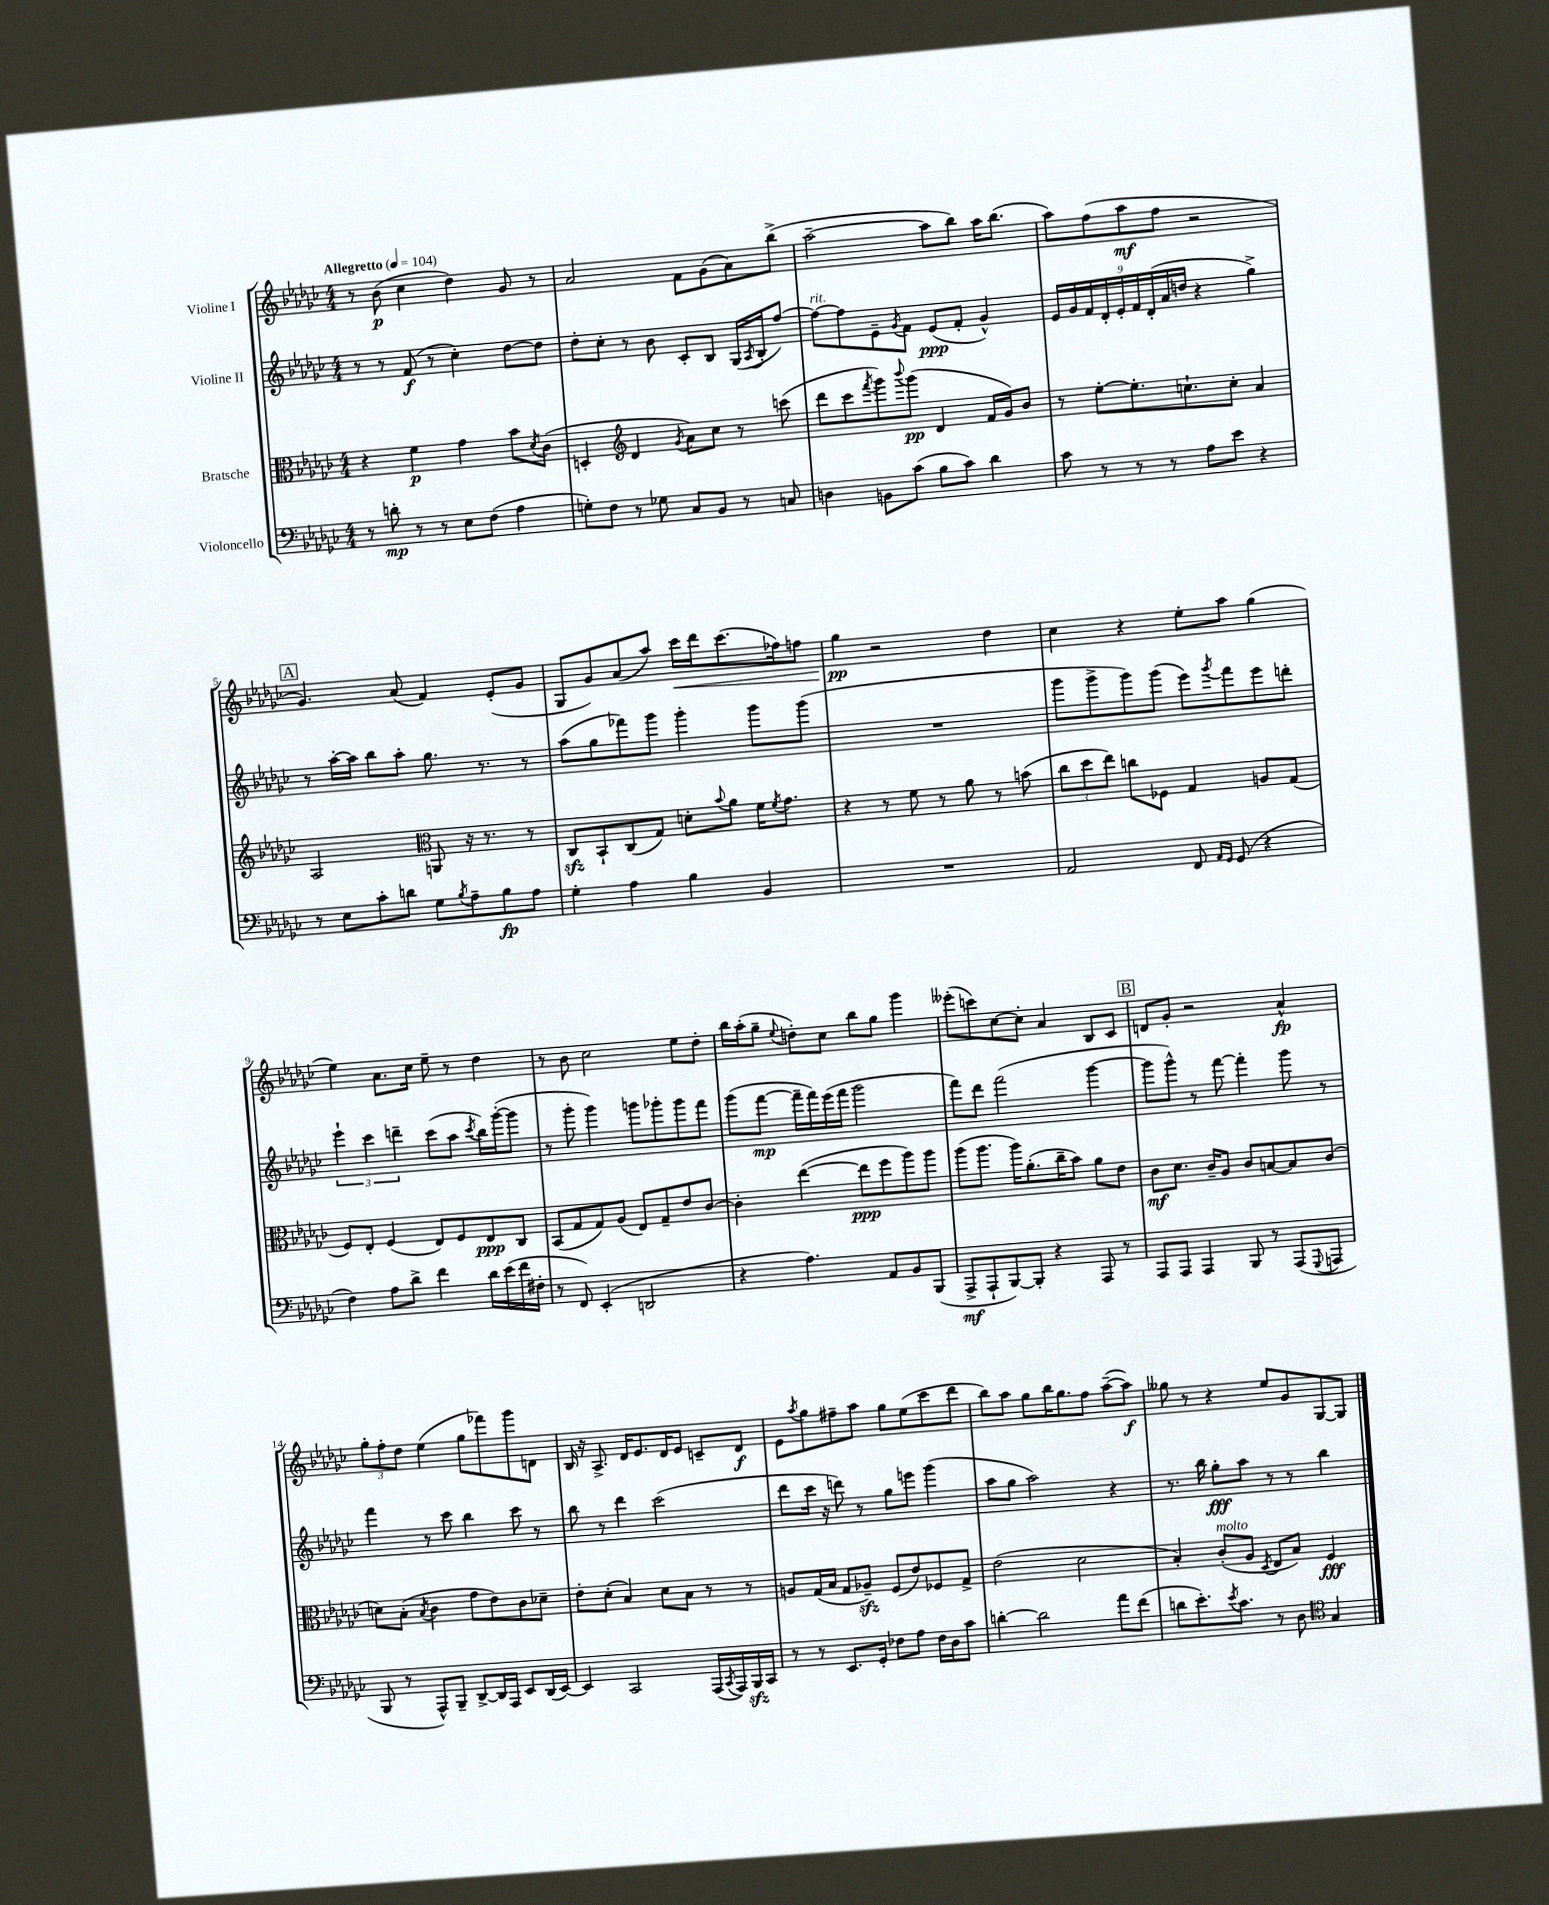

**kern	**kern	**kern	**kern
*staff4	*staff3	*staff2	*staff1
*clefF4	*clefC3	*clefG2	*clefG2
*k[b-e-a-d-g-c-]	*k[b-e-a-d-g-c-]	*k[b-e-a-d-g-c-]	*k[b-e-a-d-g-c-]
*M4/4	*M4/4	*M4/4	*M4/4
*MM104	*MM104	*MM104	*MM104
8r	4r	8r	8r
8d'\	.	8r	(8b-\
8r	4f\	(8f/	4cc-\
8r	.	8r	.
8E-\L	4g-\	4cc-'\)	4dd-\)
(8F\J	.	.	.
4A-\	8b-\L	[8dd-\L	8g-/
.	8qd-/	.	.
.	(8c-\J	8dd-\]J	8r
=	=	=	=
8G'\L)	4D'/	8dd-'\L	2a-/
8F\J	.	8cc-'\J	.
*	*clefG2	*	*
8r	4d-/	8r	.
8G-\	.	8b-\	.
.	8qg-/	.	.
8C-/L	8a-\L)	8c-'/L	8f\L
8BB-/J	8cc-\J	8B-/J	(8g-\
8r	8r	(16G-/LL	8a-\)
.	.	8qA-/	.
.	.	16B-'/J	.
8C/	(8ccc\	[8ff/J)	(8bb-^\J
=	=	=	=
4D\	8ddd-\L	8ff\_L	[2aa-~\
.	8ccc-\	8ff\]	.
.	8qfff/	.	.
8BB\L	8ggg-\)	8e-~\	.
.	8qqbbb-/	8qg-/	.
(8c-\J	(8ggg-\J	8f\J	.
8B-\L	4d-/	(8e-/L	8aa-\]L
8c-\J)	.	8f'/J	8bb-\J)
4d-\	16f/LL	4g-^^/)	16aa-\LK
.	16g-/J)	.	(8.bb-\J
.	8b-/J	.	.
=	=	=	=
8c-\	8r	18e-/LL	8aa-\L)
.	.	18g-/	.
.	.	18f/	.
8r	[8ee-'\L	.	(8ff\
.	.	18d-'/	.
.	.	18e-'/	.
8r	8.ee-'\]	.	8aa-\
.	.	18f/	.
.	.	(18d-'/	.
8r	.	.	8ff\J
.	.	18a-/	.
.	8.cc`\	.	.
.	.	18dd/JJ	.
8A-\L	.	4r	2r
8e-\J	8cc'\J	.	.
4r	4a-/	4gg-^\)	.
=	=	=	=
8r	2A-/	8r	4.g-/)
8E-\L	.	[16aa-'\LL	.
.	.	16aa-\]JJ	.
8c-'\	.	8bb-\L	.
8d\J	.	8aa-'\J	(8a-/
*	*clefC3	*	*
8G-\L	8AA/	8.gg-\	4f/)
8qB-/	.	.	.
8A-~\	16r	.	.
.	8.r	8.r	.
8B-\	.	.	(8e-'/L
8A-\J	8r	8r	8g-/J
=	=	=	=
4G-'\	8C-/L	(8aa-\L	8G-/L
.	8BB-`/	8gg-\	8g-/)
4A-\	(8C-/	8fff-\)	(8a-/
.	8G-/J)	8ggg-\J	8aa-/J)
4B-\	8d'\L	4ggg-'\	16ccc-\LL
.	.	.	16ddd-\J
.	8qqb-/	.	.
.	8a-\J	.	(8.ccc-\
4BB-/	16f\LK	8ggg-\L	.
.	8qf/	.	.
.	8.g-\J	.	16ff-\k)
.	.	(8ggg-\J	8ff\J
=	=	=	=
1r	4r	1r	4gg-\
.	8r	.	2r
.	8f\	.	.
.	8r	.	.
.	8a-\	.	.
.	8r	.	4dd-\
.	(8b\	.	.
=	=	=	=
2AA-/	12cc-\L	8ggg-\L	4cc-\
.	12dd-\	.	.
.	.	8ggg-^\	.
.	12ee-\J)	.	.
.	8cc\L	8ggg-\)	4r
.	8F-\J	(8ggg-\J	.
8FF/	4G-/	8eee-\L)	8ee-'\L
16qqAA-/LL	.	.	.
16qqGG-/JJ	.	8qggg-/	.
(8GG-/	.	8fff\	8aa-\J
4r	8A/L	8eee-\	(4gg-\
.	(8G-/J	8ddd'\J	.
=	=	=	=
4F\)	8F/L)	6eee-`\	4ee-\)
.	8E-'/J	.	.
.	.	6ccc-\	.
8A-\L	(4F/	.	8.a-\L
.	.	6ddd~\	.
8d-^\J	.	.	.
.	.	.	16cc-\Jk
4f\	8E-/L)	(8ccc-\L	8ee-~\
.	8F/	8aa-\J	8r
.	.	8qccc-/	.
16d-\LL	8E-/	16bb-\LL)	4dd-\
(16e-\	.	([16ggg-'\J	.
16f\	8C-/J	8ggg-\]J	.
16F#'\JJ	.	.	.
=	=	=	=
8r	(8BB-/L	8r	8r
8FF/)	8G-/	8ggg-'\	8b-\
(4EE-'/	8G-/)	4ggg-\)	2cc-\
.	(8A-/J	.	.
2DD/	8E-/L)	8ggg\L	.
.	8G-~/	8ggg-'\	.
.	8e-/	8ggg-\	8ee-\L
.	[8c-/J	8fff\J	8dd-'\J
=	=	=	=
4r	4c-'\]	(8ggg-\L	16bb-\LL
.	.	.	(16aa-'\J
.	.	[8fff\J	8gg-~\J
.	.	.	8qqee-/
4.A-\)	([4ee-\	16fff~\]LL	8dd'\L)
.	.	16fff\)	.
.	.	(16eee-\	8cc-\J
.	.	16fff\JJ	.
.	8ee-\]L	2ggg-\	8bb-\L
8AA-/L	8ff\	.	8gg-\J
8BB-/	8aa-\)	.	4ggg-\
(8BBB-/J	8aa-\J	.	.
=	=	=	=
8AAA-^/L	(8aa-\L	8fff\L)	(8eee--'\L
8AAA-`/	8.aa-\J	8ddd-\J	8ccc\)
[8BBB-/)	.	(2fff\	[8cc-\
.	16aa-\LK)	.	.
8BBB-'/]J	(8.a-'\	.	8cc-'\]J
4r	.	.	4a-/
.	16cc-~\K	.	.
.	8b-\J)	.	.
8AAA-/	8a-\L	[4ggg-\	8B-/L
8r	8e-\J	.	8c-/J
=	=	=	=
8AAA-/L	8c-\L	8ggg-\]L	8d/L
8AAA-/J	8.d-\J	8ggg-^^\J)	8g-'/J
4AAA-/	.	8r	2r
.	16c-~/LK	.	.
.	8A-/J	[8fff\	.
8BBB-/	8c-/L	4fff'\]	.
8r	[8B/	.	.
(8AAA-/L	8B/]	8ggg-\	4a-^^/
8qqGGG-/	.	.	.
8AAA/J	(8c-/J	8r	.
=	=	=	=
8BBB-/	8d\L)	4fff\	12gg-'\L
.	.	.	12ff'\
8r	(8B-'\J	.	.
.	.	.	12dd-\J
.	8qB-/	.	.
8AAA-^^/L)	4c-\	8r	(4ee-\
8BBB-~/J	.	8ccc-\	.
[8DD-^/L	8g-\L	4bb-\	8gg-\L
16DD-/]L	8e-\)	.	8fff-\)
16AAA-/JJ	.	.	.
8EE-/L	8c-\	8ccc-\	8ggg-\
(16DD-/L	8d-~\J	8r	8d\J
[16EE-/JJ)	.	.	.
=	=	=	=
4EE-/]	8e-'\L	8bb-\	16B-/
.	.	.	16r
.	(8d-'\J	8r	8.A-^/
2CC-/	4B-/)	4ddd-\	.
.	.	.	16d-/LK
.	.	.	8.e-/
.	8d-\L	(2ccc-\	.
.	.	.	16d-/K
.	8B-\J	.	8e-/J
(16AAA-/LL	8r	.	8c~/L
8qCC-/	.	.	.
16AAA-/)	.	.	.
16BBB-/	8r	.	8d-/J
16CC-/JJ	.	.	.
=	=	=	=
8r	8A/L	8ddd-\L	8e-\L
.	.	.	8qaa-/
8r	(16G-/L	16ccc-\Jk	8gg-\
.	16B-/JJ	16r	.
8.EE-/L	8G-/L	8ddd\)	8ff#~\
.	8A-~/J)	8r	8aa-\J
16GG-'/Jk	.	.	.
8F-\L	(8F/L	8gg-\L	8gg-\L
8A-\J	8e-/)	8eee\J	(8ee-\
16F-\LL	8F-/	(4ggg-\	8ccc-\
16D-\J	.	.	.
8c-\J	8G-^/J	.	8ddd-\J
=	=	=	=
[4d'\	(2e-\	8aa-\L	8bb-\L)
.	.	8gg-\J	8aa-\J
2d\]	.	2aa-\)	8gg-\L
.	.	.	16bb-\K
.	.	.	8.gg-\
.	2d-\	.	.
.	.	.	8ff\J
8a-\L	.	4r	([8aa-~\L
(8f\J	.	.	8aa-\]J)
=	=	=	=
8d\L	4B-'/)	8.r	8gg--\
8.e-'\)	.	.	8r
.	.	16bb-\	.
.	(8c-'/L	8gg-'\L	4r
8qe-/	.	.	.
8.c-\J	.	.	.
.	8A-/J	8aa-\J	.
.	8qD-/	.	.
8r	8E-/L	8r	8ee-/L
8D-\	8B-/J)	8r	8g-/
*clefC4	*	*	*
4G-/	4F/	4bb-\	[8G-/
.	.	.	8G-/]J
==	==	==	==
*-	*-	*-	*-
